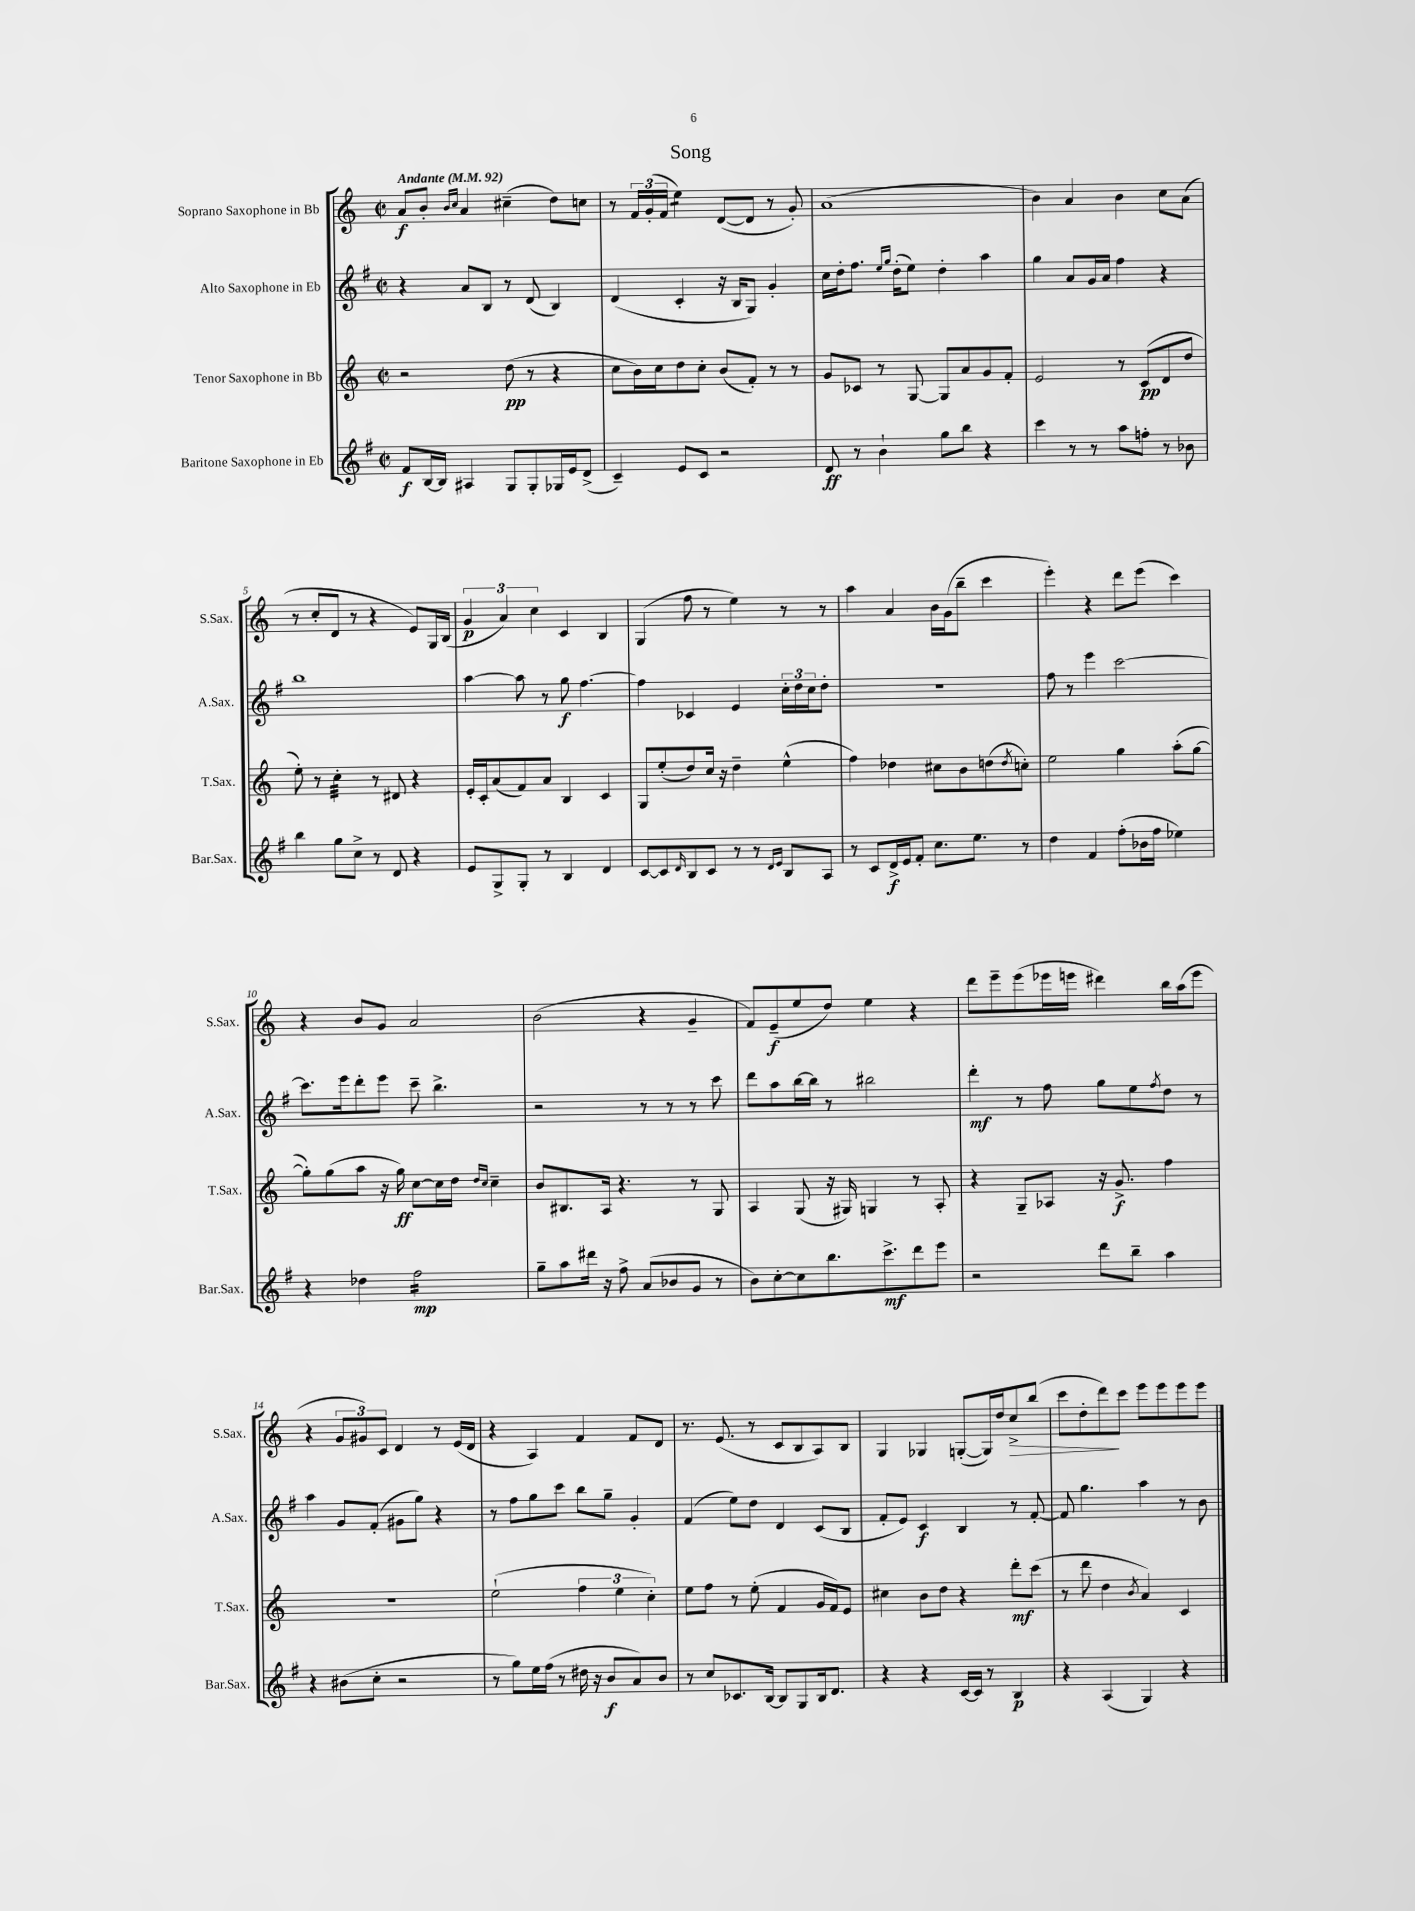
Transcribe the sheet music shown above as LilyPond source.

\header { title = "Song" }
<<
\new StaffGroup <<
\new Staff = "s0" \with { instrumentName = "Soprano Saxophone in Bb" shortInstrumentName = "S.Sax." } {
    \clef treble \key c \major \defaultTimeSignature \time 2/2 \tempo "Andante" 4 = 92
    a'8\f b'8-. \grace { b'16 c''16 } a'4 cis''4--( d''8) c''8 |
    r8 \tuplet 3/2 { f'16 g'16-.( f'16 } e''4:8) d'8~( d'8 r8 g'8-.) |
    a'1( |
    b'4) a'4 b'4 c''8 a'8( |
    r8 c''8-. d'8 r8 r4 e'8) g16 b16( |
    \tuplet 3/2 { g'4\p a'4) c''4 } c'4 b4 |
    g4( f''8 r8 e''4) r8 r8 |
    a''4 a'4 b'16 g'16( b''8-- c'''4 |
    e'''4-.) r4 d'''8 e'''8( c'''4) |
    r4 b'8 g'8 a'2 |
    b'2( r4 g'4-- |
    f'8) e'8--\f( e''8 d''8) e''4 r4 |
    d'''8 e'''8-- e'''8( ees'''16 e'''16 dis'''4) b''16 a''16( e'''8 |
    r4 \tuplet 3/2 { g'8 gis'8) c'8 } d'4 r8 e'16( d'16 |
    r4 a4) f'4 f'8 d'8 |
    r8. e'8.( r8 c'8 b8 a8) b8 |
    g4 ges4 g8~-.( g16) d''16 c''8->\> b''8( |
    c'''8 d''8-. d'''8\!) c'''8 e'''8 e'''8 e'''8 e'''8 \bar "|." |
}
\new Staff = "s1" \with { instrumentName = "Alto Saxophone in Eb" shortInstrumentName = "A.Sax." } {
    \clef treble \key g \major \defaultTimeSignature \time 2/2
    r4 a'8 b8 r8 d'8( b4) |
    d'4( c'4-. r16 b16 g8) g'4-. |
    c''16 d''16-. fis''8. \grace { e''16 g''16 } d''16-.( e''8) d''4-. a''4 |
    g''4 a'8 g'16 a'16 fis''4 r4 |
    b''1 |
    a''4~ a''8 r8 g''8\f fis''4.~ |
    fis''4 ces'4 e'4 \tuplet 3/2 { c''16-. d''16 c''16 } d''8-. |
    R1 |
    fis''8 r8 e'''4 c'''2~ |
    c'''8. e'''16 d'''8-. e'''8 c'''8-- b''4.-> |
    r2 r8 r8 r8 c'''8 |
    d'''8 a''8 b''16~ b''16 r8 bis''2 |
    d'''4-.\mf r8 fis''8 g''8 e''8 \acciaccatura { fis''8 } d''8 r8 |
    a''4 g'8 fis'8-.( gis'8 g''8) r4 |
    r8 fis''8 g''8 c'''8 b''8 g''8-- g'4-. |
    fis'4( e''8) d''8 d'4 c'8( b8 |
    fis'8-. e'8) c'4\f b4 r8 fis'8~-. |
    fis'8 g''4. a''4 r8 b'8 \bar "|." |
}
\new Staff = "s2" \with { instrumentName = "Tenor Saxophone in Bb" shortInstrumentName = "T.Sax." } {
    \clef treble \key c \major \defaultTimeSignature \time 2/2
    r2 d''8\pp( r8 r4 |
    c''8 b'16) c''16 d''8 c''8-. b'8( f'8-.) r8 r8 |
    g'8 ces'8 r8 g8~ g8 a'8 g'8 f'8-. |
    e'2 r8 c'8\pp( d'8 d''8 |
    e''8-.) r8 c''4:32-. r8 dis'8 r4 |
    e'16-. c'16-. a'8( f'8) a'8 b4 c'4 |
    g8 e''8-.( d''8) c''16 r16 d''4-- e''4-^( |
    f''4) des''4 cis''8 b'8 d''8( \acciaccatura { d''8 } c''8-.) |
    e''2 g''4 a''8-.( g''8~ |
    g''8-.) g''8( a''8 r16 g''16\ff) c''8~ c''16 d''16 \grace { d''16 c''16 } c''4-- |
    b'8 bis8. a16 r4. r8 g8 |
    a4 g8( r16 gis16) g4 r8 a8-. |
    r4 g8-- aes8 r16 g'8.->\f f''4 |
    r1 |
    e''2-!( \tuplet 3/2 { f''4 e''4 c''4-.) } |
    e''8 f''8 r8 e''8-.( f'4 g'16 f'16) e'8 |
    cis''4 b'8 d''8 r4 d'''8-.\mf c'''8( |
    r8 d'''8 d''4 \acciaccatura { b'8 } a'4) c'4 \bar "|." |
}
\new Staff = "s3" \with { instrumentName = "Baritone Saxophone in Eb" shortInstrumentName = "Bar.Sax." } {
    \clef treble \key g \major \defaultTimeSignature \time 2/2
    fis'8\f b16~ b16 ais4 g8 g8-. ges16 e'16 d'8->( |
    c'4--) e'8 c'8 r2 |
    d'8\ff r8 b'4-! g''8 b''8 r4 |
    c'''4 r8 r8 a''8 f''8-. r8 bes'8 |
    b''4 g''8 c''8-> r8 d'8 r4 |
    e'8 g8-> g8-. r8 b4 d'4 |
    c'8~ c'8 \grace { d'16 } b8 c'8 r8 r8 \grace { d'16 e'16 } b8 a8 |
    r8 c'8 d'16->\f e'16 fis'8-. c''8. e''8. r8 |
    d''4 fis'4 fis''8-.( bes'16 fis''16 ees''4) |
    r4 des''4 fis''2:16\mp |
    g''8-- a''8 dis'''16 r16 fis''8-> a'8( bes'8 g'8 r8 |
    b'8) c''8~-. c''8 b''8. c'''8.->\mf d'''8 e'''8 |
    r2 d'''8 b''8-- a''4 |
    r4 bis'8( c''8-. r2 |
    r8 g''8) e''16 fis''16( r8 dis''16 r16 b'8\f a'8) b'8 |
    r8 c''8 ces'8. b16~ b8 g8 b16 d'8. |
    r4 r4 c'16~ c'16 r8 b4\p |
    r4 a4( g4) r4 \bar "|." |
}
>>
>>
